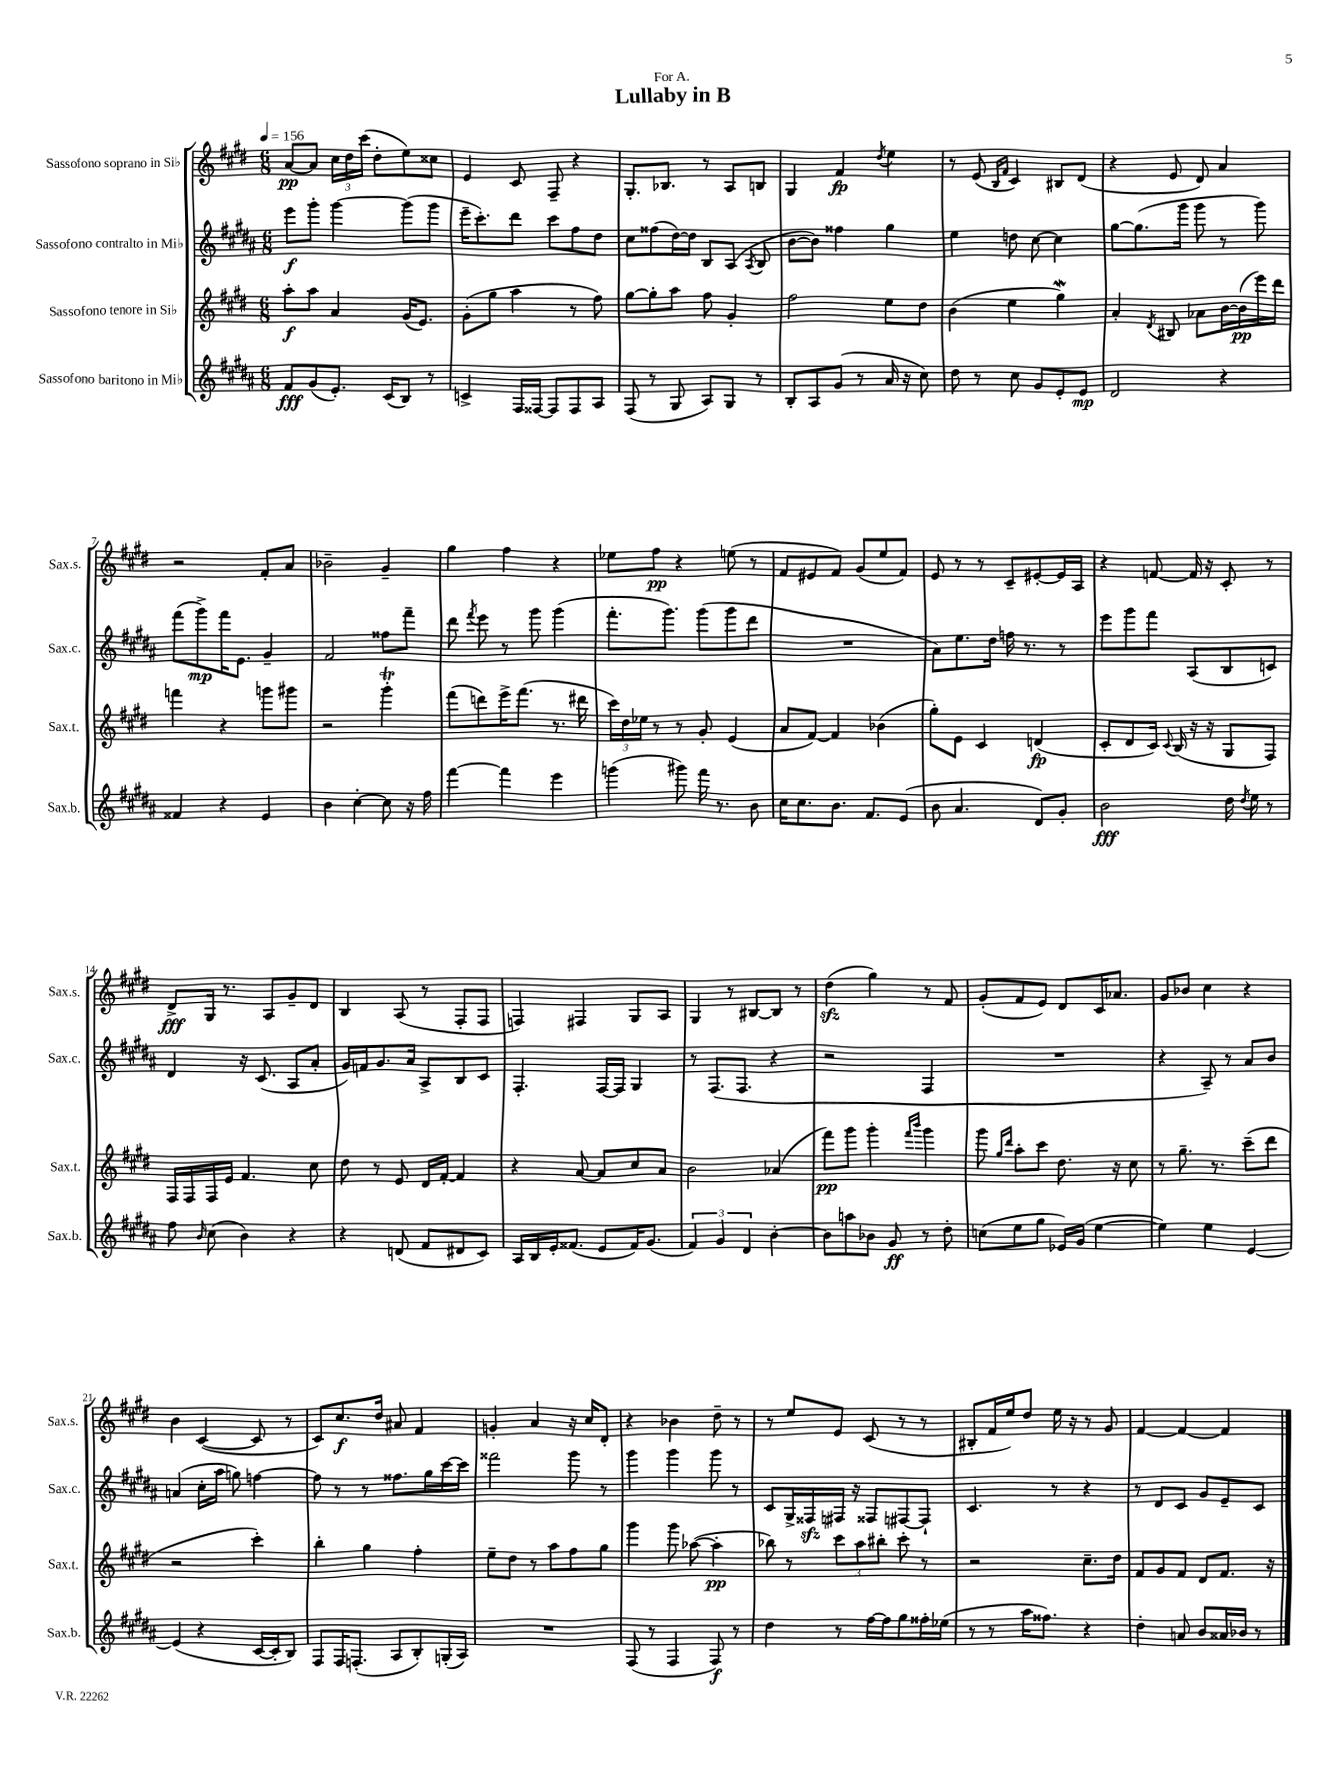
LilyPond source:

\header { title = "Lullaby in B" dedication = "For A." }
<<
\new StaffGroup <<
\new Staff = "s0" \with { instrumentName = "Sassofono soprano in Sib" shortInstrumentName = "Sax.s." } {
    \clef treble \key e \major \numericTimeSignature \time 6/8 \tempo 4 = 156
    \autoBeamOff a'8[~\pp a'8] \tuplet 3/2 { cis''16[ dis''16 cis'''16]( } dis''8[-. e''8) cisis''8] |
    e'4 cis'8 fis8-- r4 |
    gis8.[-. bes8.] r8 a8[ b8] |
    gis4 fis'4\fp \acciaccatura { dis''8 } e''4 |
    r8 e'8( \grace { b16[ fis'16] } cis'4) bis8[ dis'8]( |
    r4 e'8 dis'8) a'4 |
    r2 fis'8[-. a'8] |
    bes'2-- gis'4-- |
    gis''4 fis''4 r4 |
    ees''8[ fis''8]\pp r4 e''8( r8 |
    fis'8[ eis'8 fis'8]) gis'8[( e''8 fis'8]) |
    e'8 r8 r8 cis'8[-- eis'8~-. eis'16 a16] |
    r4 f'8~ f'16 r16 cis'8-. r8 |
    dis'8[->\fff gis16] r8. a8[ gis'8-- dis'8] |
    b4 a8( r8 fis8[-. fis8] |
    f4) fis4 gis8[ a8] |
    gis4 r8 bis8[~ bis8] r8 |
    dis''4\sfz( gis''4) r8 fis'8 |
    gis'8[-.( fis'8 e'8]) dis'8[ cis'16 aes'8.] |
    gis'8[ bes'8] cis''4 r4 |
    b'4 cis'4~( cis'8 r8 |
    cis'8[) cis''8.\f dis''16] ais'8 fis'4 |
    g'4-. a'4 r16 cis''16[ dis'8]-. |
    r4 bes'4 dis''8-- r8 |
    r8 e''8[ e'8] cis'8( r8 r8 |
    bis8[-. fis'16 e''16) dis''8] e''16 r16 r8 gis'8 |
    fis'4~ fis'4~ fis'4 \bar "|." |
}
\new Staff = "s1" \with { instrumentName = "Sassofono contralto in Mib" shortInstrumentName = "Sax.c." } {
    \clef treble \key b \major \numericTimeSignature \time 6/8
    \autoBeamOff e'''8[\f gis'''8]-. gis'''4~ gis'''8[( gis'''8] |
    e'''16[-- cis'''8.-.) dis'''8] cis'''8[ fis''8 dis''8] |
    cis''8[ fisis''8( dis''16~) dis''16] b8[ ais8]( \acciaccatura { ais8 } b8 |
    b'8[~ b'8]) fisis''4 gis''4 |
    e''4 d''8 cis''8~ cis''4 |
    gis''8[~ gis''8.( gis'''16] gis'''8 r8 gis'''8) |
    fis'''8[( gis'''8->\mp) fis'''16 e'8.] gis'4-- |
    fis'2 fisis''8[ fis'''8]-- |
    dis'''8 \acciaccatura { fis'''8 } e'''8 r8 gis'''8 gis'''4( |
    fis'''8.[-. gis'''8.]) gis'''8[( gis'''8 dis'''8] |
    R2. |
    ais'8[) e''8. dis''16] f''16 r8. r8 |
    e'''8[ gis'''8 fis'''8] ais8[( b8 c'8]) |
    dis'4 r16 cis'8.( ais8[ ais'8]-. |
    gis'16[) f'16 gis'8. ais'16] ais8[-> b8 cis'8] |
    fis4.-. fis16[~ fis16] gis4 |
    r8 fis8.[( fis8.] r4 |
    r2 fis4 |
    R2. |
    r4 ais8--) r8 ais'8[ b'8] |
    a'4( cis''16[-. ais''16] g''8) f''4~ |
    f''8 r8 r8 fisis''8.[ gis''16 cis'''16~ cis'''16] |
    fisis'''2 gis'''8 r8 |
    gis'''4 gis'''4 gis'''8 r8 |
    cis'8[ gis16-> fisis16\sfz fis16] r16 fisis8[ fis8~ fis8]-! |
    cis'4. r8 r4 |
    r8 dis'8[ cis'8] gis'8[ e'8-- cis'8] \bar "|." |
}
\new Staff = "s2" \with { instrumentName = "Sassofono tenore in Sib" shortInstrumentName = "Sax.t." } {
    \clef treble \key e \major \numericTimeSignature \time 6/8
    \autoBeamOff a''8[-.\f a''8] a'4 gis'16[( e'8.]) |
    gis'8[-.( gis''8] a''4 r8 fis''8) |
    gis''8[~ gis''8-. a''8] fis''8 gis'4-. |
    fis''2 e''8[ dis''8] |
    b'4( e''4 gis''4\mordent) |
    a'4-. \acciaccatura { dis'8 } bis8 aes'8[ b'16~ b'16\pp( e'''16) dis'''16] |
    f'''4 r4 g'''8[ gis'''8] |
    r2 gis'''4-.\trill |
    fis'''8[( d'''8) e'''16-> fis'''8.]( r8. dis'''16 |
    \tuplet 3/2 { cis'''16[) dis''16 ees''16] } r8 r8 gis'8-. e'4( |
    a'8[ fis'8]~) fis'4 bes'4( |
    gis''8[-.) e'8] cis'4 d'4\fp( |
    cis'8[-. dis'8 cis'16]) \appoggiatura { cis'8 } b16( r16 r16 gis8[ fis8]) |
    fis16[ fis16 fis16 e'16] fis'4. cis''8 |
    dis''8 r8 e'8 dis'16[ fis'16]~-. fis'4 |
    r4 a'8~ a'8[ cis''8 a'8] |
    b'2 aes'4( |
    fis'''8[\pp) gis'''8] gis'''4-. \grace { fis'''16[ b'''16] } gis'''4 |
    gis'''8 \grace { gis''16[ dis'''16] } a''8[-. cis'''8] dis''8. r16 cis''8 |
    r8 gis''8.-- r8. cis'''8[--( dis'''8] |
    r2 cis'''4-.) |
    b''4-. gis''4 fis''4-. |
    e''8[-- dis''8] r8 a''8[ fis''8 gis''8] |
    gis'''4 gis'''8 aes''8~( aes''4-.\pp |
    bes''8) r8 \tuplet 3/2 { cis'''8[ a''8 bis''8]-. } cis'''8-. r8 |
    r2 cis''8.[-- dis''16] |
    fis'8[ gis'8 fis'8] dis'8[ fis'8.] r16 \bar "|." |
}
\new Staff = "s3" \with { instrumentName = "Sassofono baritono in Mib" shortInstrumentName = "Sax.b." } {
    \clef treble \key b \major \numericTimeSignature \time 6/8
    \autoBeamOff fis'8[\fff gis'8( e'8.]-.) cis'16[( b8]) r8 |
    c'4-> fis16[ fisis16]~ fisis8[ fisis8 ais8] |
    fis8( r8 gis8 ais8[) gis8] r8 |
    b8[-. ais8 gis'8]( r8 ais'16 r16 cis''8) |
    dis''8 r8 cis''8 gis'8[ e'8-. e'8]\mp |
    dis'2 r4 |
    fisis'4 r4 e'4 |
    b'4 cis''4~-. cis''8 r16 fis''16 |
    fis'''4~ fis'''4 e'''4 |
    g'''4( gis'''8) fis'''16 r8. b'8 |
    cis''16[ cis''8. b'8.] fis'8.[ e'8]( |
    b'8 ais'4. dis'8[) gis'8]-. |
    b'2\fff dis''16 \acciaccatura { dis''8 } e''16 r8 |
    fis''8 \grace { b'16 } cis''8( b'4) r4 |
    r4 d'8( fis'8[ dis'8 cis'8]) |
    ais16[ b16 e'16-. fisis'8.]( e'8[ fisis'16) gis'8.]( |
    \tuplet 3/2 { fis'4) gis'4 dis'4 } b'4~-. |
    b'8[ a''8 bes'8] gis'8\ff r8 dis''8-. |
    c''8[( e''8 gis''8] ees'16[) gis'16]( e''4~ |
    e''4) e''4 e'4~ |
    e'4( r4 cis'16[~ cis'16-. b8]) |
    fis8[ fis16 f8.]-.( ais8[ b8-.) g16-.( ais16]) |
    R2. |
    fis8( r8 fis4 fis8\f) r8 |
    dis''4 r8 fis''16[~ fis''16 gis''8 fisis''16-. ees''16]( |
    r8 r8 ais''16[ fisis''8.]) r4 |
    dis''4-. a'8 b'8[ aisis'16 bes'16] r8 \bar "|." |
}
>>
>>
